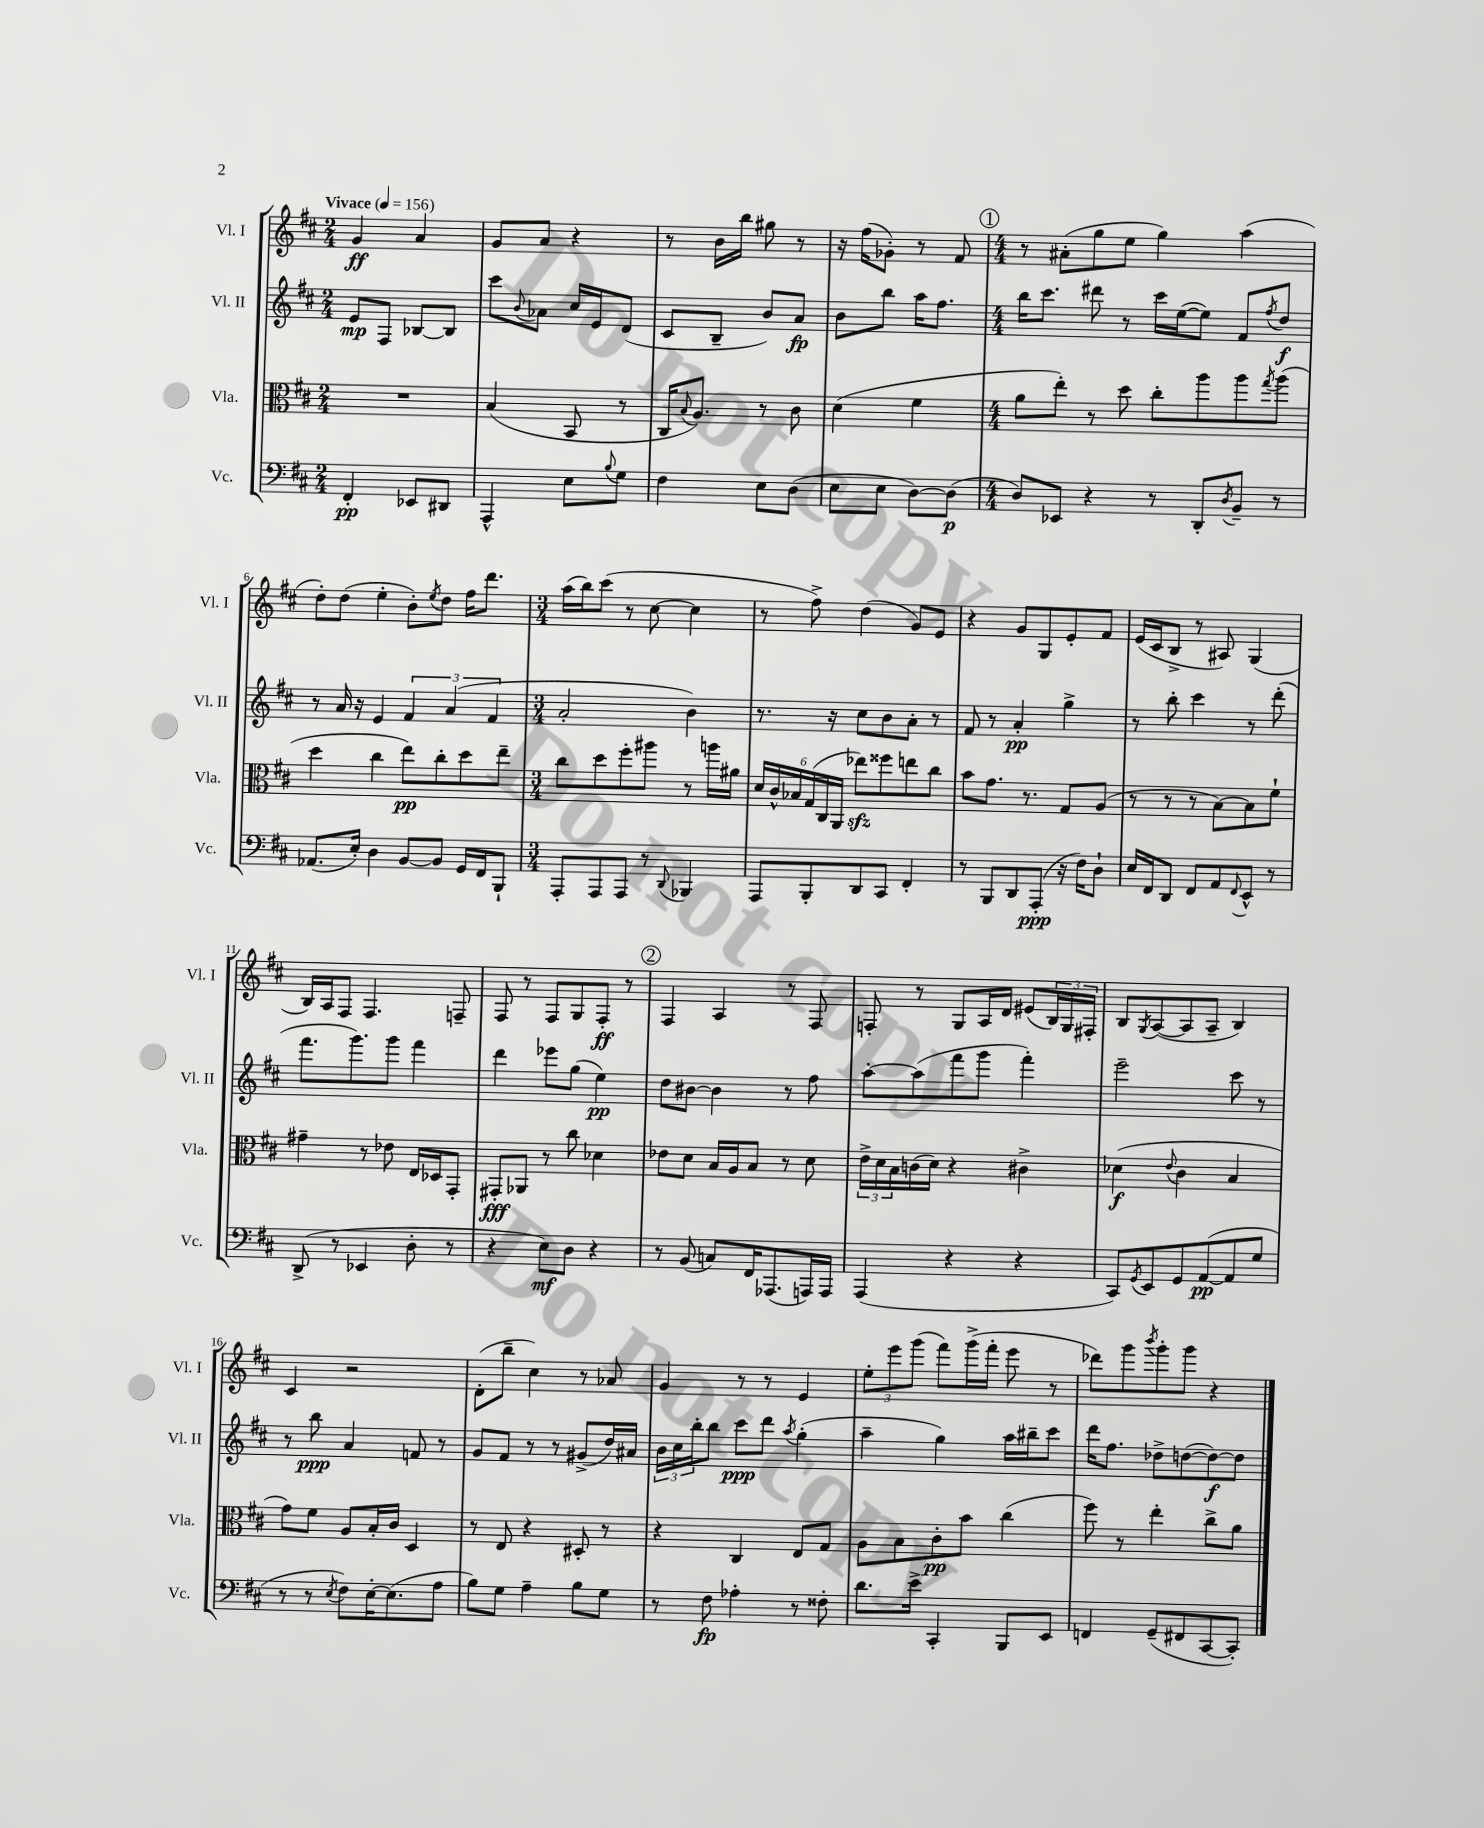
<<
\new StaffGroup <<
\new Staff = "s0" \with { instrumentName = "Vl. I" shortInstrumentName = "Vl. I" } {
    \clef treble \key d \major \numericTimeSignature \time 2/4 \tempo "Vivace" 4 = 156
    g'4\ff a'4 |
    g'8 a'8 r4 |
    r8 b'16 b''16 gis''8 r8 |
    r16 fis''16( ges'8-.) r8 fis'8 |
    \mark \markup { \circle "1" } \numericTimeSignature \time 4/4 r8 ais'8-.( g''8 e''8 g''4) a''4( |
    d''8-.) d''8( e''4-. b'8-.) \acciaccatura { e''8 } d''8 fis''16 d'''8. |
    \numericTimeSignature \time 3/4 a''16( b''16) cis'''8( r8 cis''8~ cis''4 |
    r8 fis''8->) d''4( g'8) e'8 |
    r4 g'8 g8 e'8-. fis'8 |
    e'16( cis'16 b8-> r8 ais8) g4( |
    b16) a16 fis8 fis4. f8-- |
    fis8 r8 fis8 g8 fis8-.\ff r8 |
    \mark \markup { \circle "2" } fis4 a4 r8 fis8 |
    f8-. r8 g8 a16 d'16 eis'8( \tuplet 3/2 { b16) g16 fis16-. } |
    b8 \acciaccatura { g8 } a8~( a8 a8-- b4) |
    cis'4 r2 |
    d'8-.( b''8-- cis''4) r8 aes'8 |
    g'4 r8 r8 e'4 |
    \tuplet 3/2 { e''8-. e'''8 g'''8( } fis'''8) g'''16->( fis'''16-. e'''8 r8 |
    des'''8) g'''8 \acciaccatura { b'''8 } g'''8-. g'''8 r4 \bar "|." |
}
\new Staff = "s1" \with { instrumentName = "Vl. II" shortInstrumentName = "Vl. II" } {
    \clef treble \key d \major \numericTimeSignature \time 2/4
    e'8\mp fis8 bes8~ bes8 |
    cis'''8 \appoggiatura { b'8 } aes'8 cis''16 e'16 d'8( |
    cis'8 b8-- b'8) a'8\fp |
    b'8 b''8 a''16 fis''8. |
    \mark \markup { \circle "1" } \numericTimeSignature \time 4/4 b''16 cis'''8. dis'''8 r8 cis'''16 e''16~( e''8) fis'8 \acciaccatura { fis''8 } d''8\f |
    r8 a'16 r16 e'4 \tuplet 3/2 { fis'4 a'4( fis'4 } |
    \numericTimeSignature \time 3/4 a'2-. b'4) |
    r8. r16 cis''8 b'8 a'8-. r8 |
    fis'8 r8 a'4-.\pp g''4-> |
    r8 b''8-. cis'''4 r8 d'''8-.( |
    fis'''8. g'''8.) g'''8 fis'''4 |
    d'''4 ees'''8 g''8( e''4\pp) |
    \mark \markup { \circle "2" } d''8 bis'8~ bis'4 r8 fis''8 |
    a''8~-. a''8( fis'''8 g'''8 fis'''4-.) |
    e'''2-- cis'''8 r8 |
    r8 b''8\ppp a'4 f'8 r8 |
    g'8 fis'8 r8 r8 gis'8->( d''16) ais'16 |
    \tuplet 3/2 { b'16 cis''16 b''16-. } b''8 cis'''8\ppp d'''8 \acciaccatura { a''8 } g''4-.( |
    a''4-- g''4) a''16 bis''16-- cis'''8 |
    d'''16 fis''8. des''8-> d''8~( d''8~\f) d''8 \bar "|." |
}
\new Staff = "s2" \with { instrumentName = "Vla." shortInstrumentName = "Vla." } {
    \clef alto \key d \major \numericTimeSignature \time 2/4
    R2 |
    b4( b,8 r8 |
    cis16 \appoggiatura { b8 } a8.) r8 cis'8 |
    d'4( fis'4 |
    \mark \markup { \circle "1" } \numericTimeSignature \time 4/4 a'8 e''8-.) r8 d''8 cis''8-. a''8 a''8 \acciaccatura { g''8 } a''8( |
    d''4 cis''4 e''8\pp) cis''8-. d''8 e''8-- |
    \numericTimeSignature \time 3/4 cis''8 d''8 fis''8-. ais''8 r8 a''16 ais'16 |
    \tuplet 6/4 { d'16 cis'16-^ bes16 g16( cis16 a,16 } ees''8\sfz) fisis''8 e''8 cis''8 |
    b'8 g'8. r8. g8 a8( |
    r8 r8 r8 b8~) b8 fis'8-! |
    gis'4-- r8 ees'8 e16 des16 g,8-. |
    gis,8-.\fff aes,8 r8 cis''8 des'4 |
    \mark \markup { \circle "2" } ees'8 d'8 b16 a16 b8 r8 d'8 |
    \tuplet 3/2 { e'16-> d'16 b16 } c'16( d'16) r4 cis'4-> |
    des'4\f( \appoggiatura { e'8 } cis'4 b4 |
    g'8) fis'8 a8 b16-. cis'16 d4 |
    r8 e8 r4 dis8-. r8 |
    r4 cis4 e8 g8 |
    a8 b8 cis'8-.\pp b'8 cis''4( |
    fis''8) r8 e''4-. cis''8-> a'8 \bar "|." |
}
\new Staff = "s3" \with { instrumentName = "Vc." shortInstrumentName = "Vc." } {
    \clef bass \key d \major \numericTimeSignature \time 2/4
    fis,4-.\pp ees,8 dis,8 |
    a,,4-^ e8 \appoggiatura { b8 } g8 |
    fis4 e8 d8( |
    e8 e8 d8~) d8\p( |
    \mark \markup { \circle "1" } \numericTimeSignature \time 4/4 d8) ees,8 r4 r8 d,8-. \acciaccatura { d8 } b,8-- r8 |
    aes,8.( e16-.) d4 b,8~ b,8 g,16 fis,16 b,,8-! |
    \numericTimeSignature \time 3/4 a,,8-. a,,8 a,,8 r8 \appoggiatura { d,8 } bes,,4 |
    a,,8 b,,8-. d,8 cis,8 fis,4-. |
    r8 b,,8 d,8 a,,8-.\ppp( r16 fis16) d8-! |
    e16 fis,16 d,8 fis,8 a,8 \appoggiatura { fis,8 } e,8-^ r8 |
    d,8->( r8 ees,4 d8-. r8 |
    r4 e8\mf) d8 r4 |
    \mark \markup { \circle "2" } r8 b,8( c8) fis,16 aes,,8.( a,,16) a,,16 |
    a,,4( r4 r4 |
    cis,8) \acciaccatura { g,8 } e,8 g,8 a,8~\pp( a,8 g8 |
    r8 r8 \acciaccatura { e8 } fis8) e16~-. e8.( a8 |
    b8) g8 a4-- b8 g8 |
    r8 fis8\fp aes4-. r8 fisis8-. |
    d'8. e'16-> cis,4-. b,,8 e,8 |
    f,4 g,8--( fis,8 cis,8~ cis,8-.) \bar "|." |
}
>>
>>
